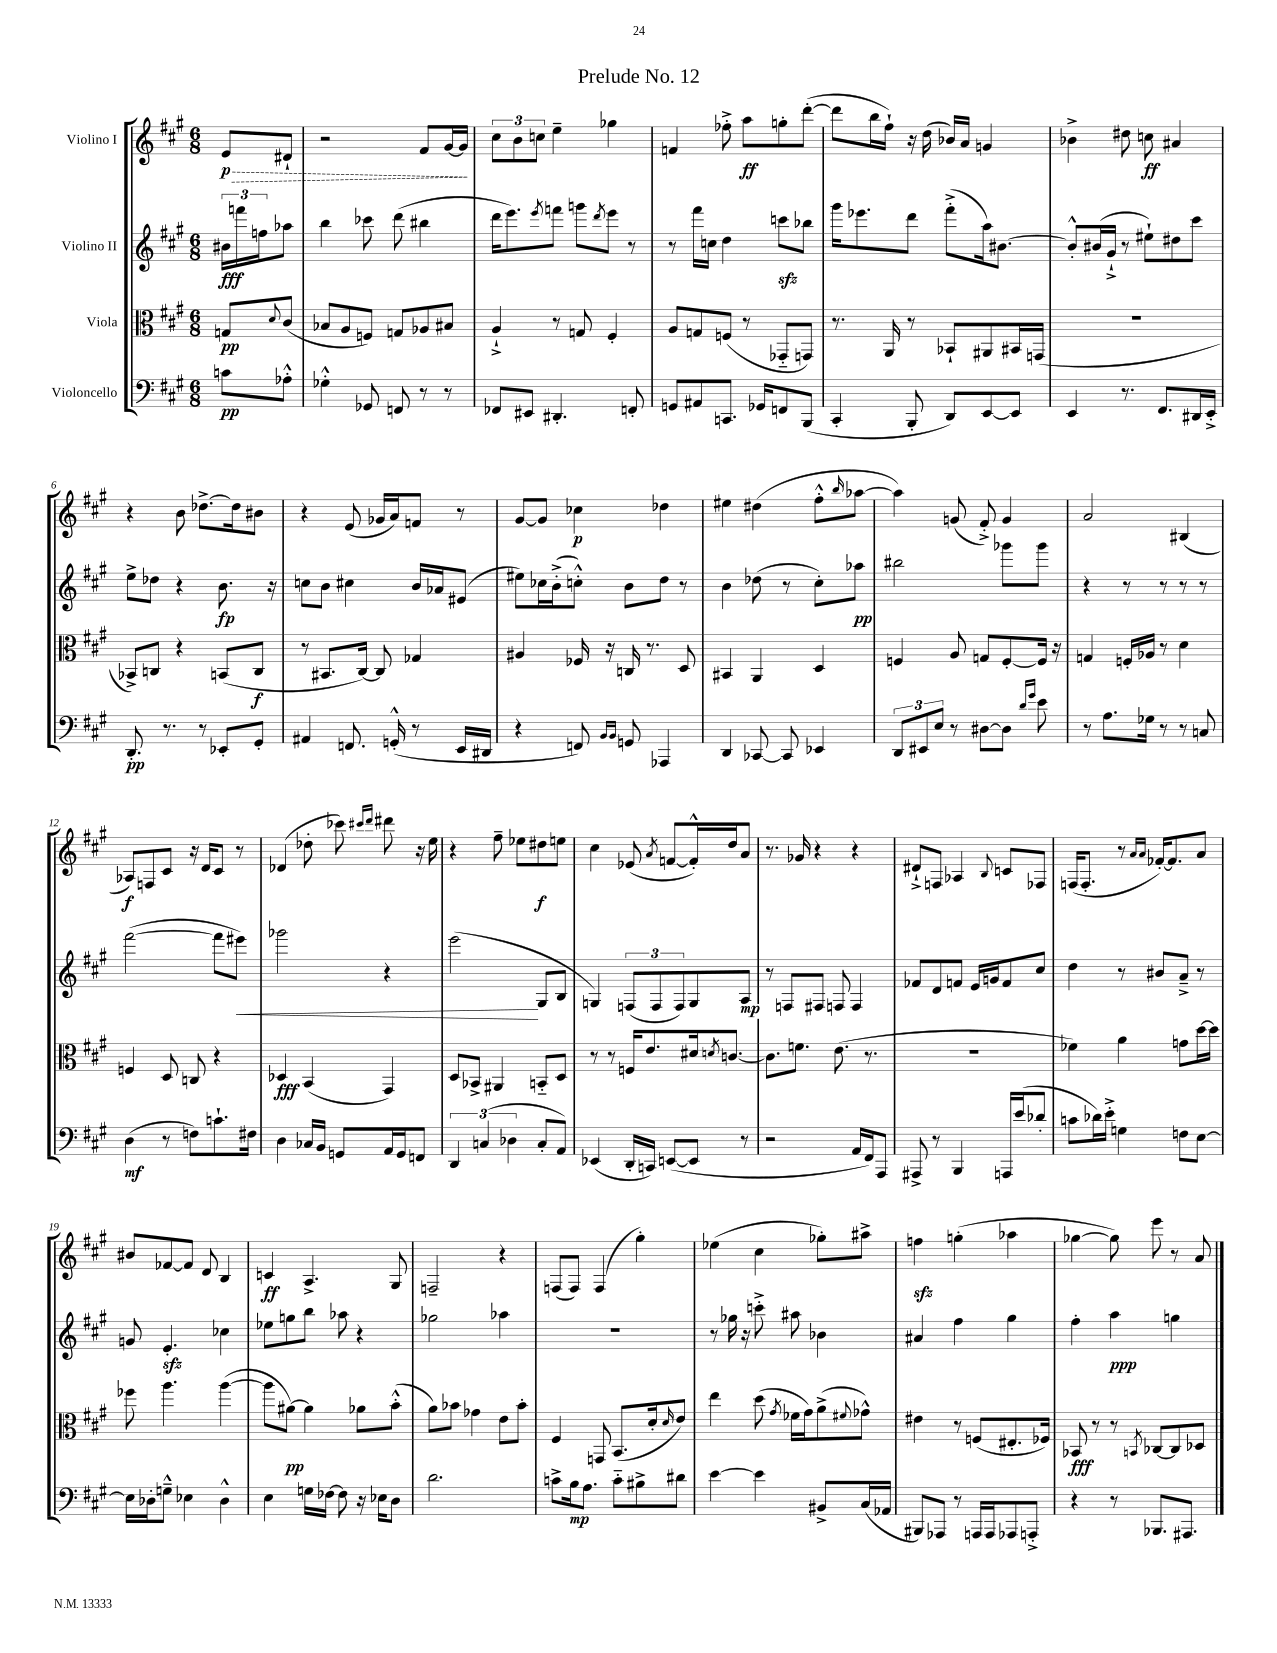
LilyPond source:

\header { title = "Prelude No. 12" }
<<
\new StaffGroup <<
\new Staff = "s0" \with { instrumentName = "Violino I" } {
    \clef treble \key a \major \numericTimeSignature \time 6/8 \partial 4
    \once \override Hairpin.style = #'dashed-line e'8\p\> dis'8-! |
    r2 fis'8 gis'16~ gis'16\! |
    \tuplet 3/2 { cis''8 b'8 c''8 } e''4-- ges''4 |
    f'4 fes''8-.-> a''8\ff g''8-. d'''8~-.( |
    d'''8 b''16 fis''16-!) r16 d''16( bes'16) a'16 g'4 |
    bes'4-> dis''8 c''8\ff ais'4 |
    r4 b'8 des''8.~-> des''16 bis'8 |
    r4 e'8( ges'16 a'16) f'8 r8 |
    gis'8~ gis'8 ces''4\p des''4 |
    eis''4 dis''4( fis''8-.-^ \grace { b''16 } aes''8~ |
    aes''4) g'8( fis'8-.->) g'4 |
    a'2 bis4( |
    aes8\f) f8 cis'8 r16 d'16 cis'8 r8 |
    des'4( des''8-. ces'''8) \grace { cis'''16 d'''16 } dis'''8 r16 e''16 |
    r4 fis''8-- ees''8 dis''8\f e''8 |
    cis''4 ees'8( \acciaccatura { a'8 } f'8~ f'16-.-^) d''16 a'8 |
    r8. ges'16 r4 r4 |
    dis'8-!-> f8 aes4 \appoggiatura { b8 } c'8 fes8 |
    f16( f8.-. r8 \grace { a'16 a'16 } fes'16~-.) fes'8. a'8 |
    bis'8 fes'8~ fes'8 d'8 b4 |
    c'4\ff a4.-> gis8 |
    f2-- r4 |
    f8( f8) f4( gis''4-.) |
    ees''4( cis''4 ges''8-.) ais''8-> |
    f''4\sfz g''4-.( aes''4 |
    ges''4~ ges''8) e'''8 r8 a'8 \bar "|." |
}
\new Staff = "s1" \with { instrumentName = "Violino II" } {
    \clef treble \key a \major \numericTimeSignature \time 6/8 \partial 4
    \tuplet 3/2 { bis'16\fff f'''16 f''16 } aes''8 |
    b''4 ces'''8 d'''8( bis''4 |
    d'''16 e'''8.) \acciaccatura { e'''8 } f'''8 g'''8 \acciaccatura { d'''8 } e'''8 r8 |
    r8 fis'''16 c''16 d''4 c'''8\sfz bes''8 |
    gis'''16 ees'''8. d'''8 fis'''8-.->( a''16) bis'8.~ |
    bis'8-.-^ bis'16( gis'16-!-> r8 eis''8-!) dis''8 cis'''8 |
    e''8-> des''8 r4 b'8.\fp r16 |
    c''8 b'8 cis''4 b'16 aes'16 eis'8( |
    eis''8) ces''16 b'16-.->( c''8-.-^) b'8 d''8 r8 |
    b'4 des''8( r8 cis''8-.) aes''8\pp |
    bis''2 ges'''8 ges'''8 |
    r4 r8 r8 r8 r8 |
    fis'''2~( fis'''8 eis'''8\<) |
    ges'''2 r4 |
    e'''2\!( gis8 b8 |
    g4) \tuplet 3/2 { f8( f8 f8) } g8 a8\mp |
    r8 f8 fis8 f8 f4 |
    fes'8 d'8 f'8 e'16 g'16 f'8 cis''8 |
    d''4 r8 bis'8 a'8---> r8 |
    g'8 e'4.-.\sfz ces''4 |
    ees''8 g''8 b''8 aes''8 r4 |
    ges''2 aes''4 |
    R2. |
    r8 ges''16 r16 c'''8-.-> ais''8 bes'4 |
    ais'4 fis''4 gis''4 |
    fis''4-. a''4\ppp g''4 \bar "|." |
}
\new Staff = "s2" \with { instrumentName = "Viola" } {
    \clef alto \key a \major \numericTimeSignature \time 6/8 \partial 4
    g8\pp \appoggiatura { d'8 } cis'8( |
    bes8 a8 f8) g8 aes8 bis8 |
    a4-!-> r8 g8 fis4-. |
    a8 g8 f8( r8 ges,8-_ g,8) |
    r8. a,16 r8 bes,8-! ais,8 bis,16 g,16( |
    R2. |
    bes,8->) c8 r4 b,8( c8\f |
    r8 bis,8. cis16~) cis8 ges4 |
    ais4 fes16 r16 c16 r8. d8 |
    bis,4 a,4 d4 |
    f4 a8 g8 f8~-. f16 r16 |
    g4 f16-. aes16 r8 d'4 |
    f4 d8 c8 r4 |
    des4\fff b,4( gis,4) |
    d8 bes,8-> ais,4 b,8-_ d8 |
    r8 r8 f16 e'8. dis'16 \acciaccatura { d'8 } c'8.~ |
    c'8. f'8. e'8.( r8. |
    R2. |
    fes'4) a'4 g'8 d''16~ d''16 |
    fes''8 a''4. a''4~( |
    a''8 ais'8~\pp) ais'4 aes'8 b'8-.-^( |
    a'8) bes'8 ges'4 e'8 bes'8-. |
    fis4 g,8 b,8.( d'16-. \grace { d'16 } e'8) |
    e''4 d''8( \acciaccatura { gis'8 } fes'16 gis'16) a'8->( \appoggiatura { fis'8 } ges'8-^) |
    eis'4 r8 f8( eis8.-. fes16) |
    bes,8\fff r8 r8 \acciaccatura { b,8 } ces8~ ces8 des8 \bar "|." |
}
\new Staff = "s3" \with { instrumentName = "Violoncello" } {
    \clef bass \key a \major \numericTimeSignature \time 6/8 \partial 4
    c'8\pp aes8-.-^ |
    ges4-.-^ ges,8 f,8 r8 r8 |
    fes,8 eis,8 dis,4.-. f,8-. |
    g,8 ais,8 c,8. ges,16 f,8 b,,8( |
    cis,4-. b,,8-. d,8) e,8~ e,8 |
    e,4 r8. fis,8. dis,16 e,16-.-> |
    d,8.-.\pp r8. r8 ees,8-. gis,8-. |
    ais,4 f,8. g,16-.-^( r8 e,16 dis,16 |
    r4 f,8) \grace { b,16 b,16 } g,8 aes,,4 |
    d,4 ces,8~ ces,8 ees,4 |
    \tuplet 3/2 { d,8 eis,8 e8 } r8 dis8~ dis8 \grace { d'16 gis'16 } e'8 |
    r8 a8. ges16 r8 r8 c8 |
    d4\mf( r8 f8) c'8.-! fis16 |
    d4 ces16 b,16 g,8 a,16 g,16 f,8 |
    \tuplet 3/2 { d,4 c4( des4 } c8-. a,8) |
    ees,4( d,16-. c,16) e,8~( e,8 r8 |
    r2 a,16 fis,16) a,,8 |
    ais,,8-> r8 b,,4 a,,16 e'16( des'8-. |
    c'8 des'16) e'16-.-> g4 f8 e8~ |
    e16 des16-. g8---^ ees4 des4-^ |
    e4 g16 fes16~ fes8 r16 ees16 d8 |
    d'2. |
    c'8-> b16\mp a8. c'8-_ bis8-> dis'8 |
    e'4~ e'4 bis,8-> cis16( aes,16 |
    bis,,8) aes,,8 r8 a,,16 a,,16 aes,,8 a,,8-.-> |
    r4 r8 bes,,8. ais,,8. \bar "|." |
}
>>
>>
